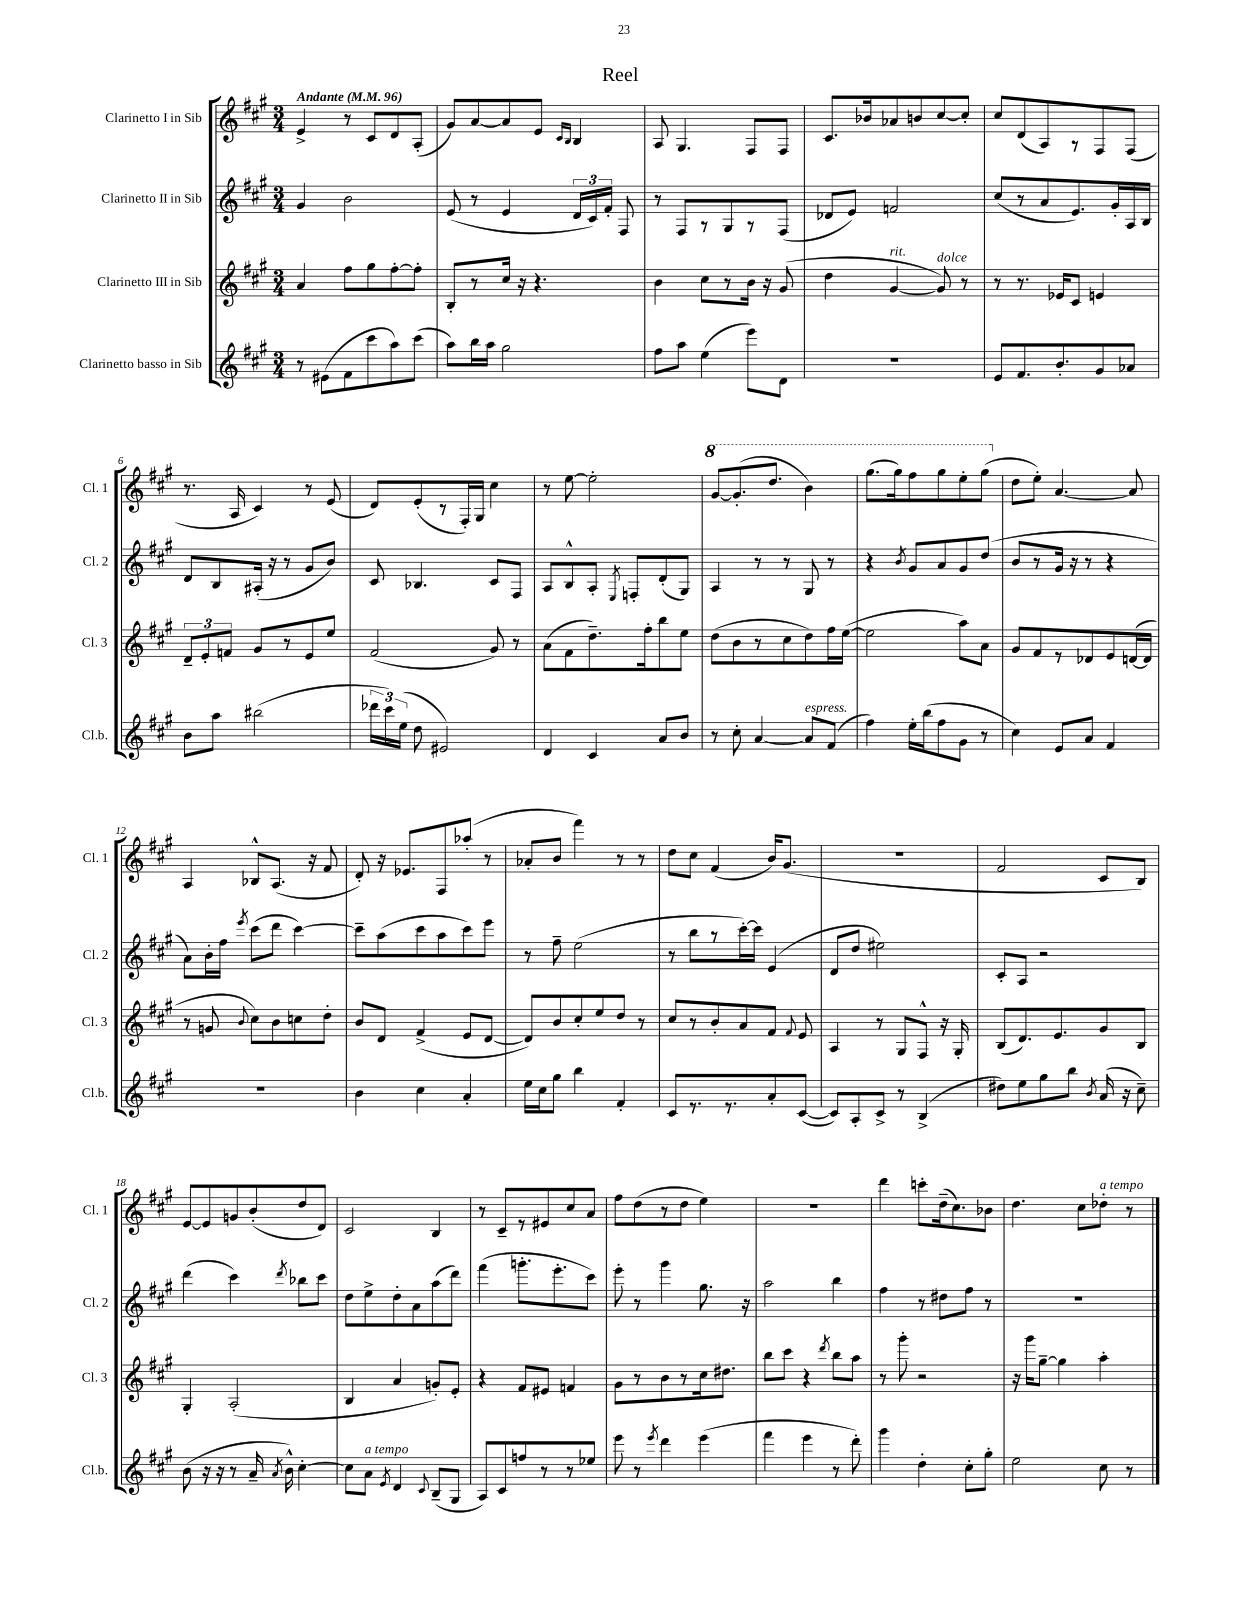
\header { title = "Reel" }
<<
\new StaffGroup <<
\new Staff = "s0" \with { instrumentName = "Clarinetto I in Sib" shortInstrumentName = "Cl. 1" } {
    \clef treble \key a \major \numericTimeSignature \time 3/4 \tempo "Andante" 4 = 96
    \autoBeamOff e'4-> r8 cis'8[ d'8 a8]-.( |
    gis'8[) a'8~ a'8 e'8] \grace { cis'16[ b16] } b4 |
    a8 gis4. fis8[ fis8] |
    cis'8.[ bes'16 aes'8 b'8 cis''8~ cis''8]-. |
    cis''8[ d'8( a8) r8 fis8 fis8]( |
    r8. a16 cis'4) r8 e'8( |
    d'8[) e'8-.( r8 fis16-.) gis16] cis''4 |
    r8 e''8~ e''2-. |
    \ottava #1 gis''8[~ gis''8.-.( d'''8.] b''4) |
    gis'''8.[( gis'''16) fis'''8 gis'''8 e'''8-. gis'''8]( \ottava #0 |
    d''8[ e''8]-.) a'4.~ a'8 |
    a4 bes8[-^ a8.]( r16 fis'8 |
    d'8-.) r16 ees'8.[ fis8 aes''8]-.( r8 |
    aes'8[-. b'8] fis'''4) r8 r8 |
    d''8[ cis''8] fis'4( b'16[) gis'8.]( |
    R2. |
    fis'2 cis'8[ b8]) |
    e'8[~ e'8 g'8 b'8-.( d''8 d'8]) |
    cis'2 b4 |
    r8 cis'8[-- r8 eis'8 cis''8 a'8] |
    fis''8[ d''8( r8 d''8] e''4) |
    R2. |
    d'''4 c'''8[-. d''16--( cis''8.) bes'8] |
    d''4. cis''8[ des''8]-.^\markup { \italic "a tempo" } r8 \bar "|." |
}
\new Staff = "s1" \with { instrumentName = "Clarinetto II in Sib" shortInstrumentName = "Cl. 2" } {
    \clef treble \key a \major \numericTimeSignature \time 3/4
    \autoBeamOff gis'4 b'2 |
    e'8( r8 e'4 \tuplet 3/2 { d'16[ cis'16) fis'16]-. } fis8 |
    r8 fis8[ r8 gis8 r8 fis8]( |
    des'8[ e'8]) f'2 |
    cis''8[( r8 a'8 e'8.) gis'16-. a16 b16] |
    d'8[ b8 ais16]-.( r16 r8 gis'8[ b'8]) |
    cis'8 bes4. cis'8[ fis8] |
    a8[ b8-^ a8]-. \acciaccatura { e8 } f8[-. d'8-.( gis8]) |
    a4 r8 r8 gis8 r8 |
    r4 \acciaccatura { b'8 } gis'8[ a'8 gis'8 d''8]( |
    b'8[ r8 gis'16] r16 r8 r4 |
    a'8[) b'16-. fis''16] \acciaccatura { e'''8 } cis'''8[( d'''8] cis'''4~) |
    cis'''8[-- a''8( cis'''8 a''8 cis'''8) e'''8] |
    r8 fis''8-- e''2( |
    r8 b''8[ r8 cis'''16~-.) cis'''16] e'4( |
    d'8[ d''8] eis''2) |
    cis'8[-. a8] r2 |
    d'''4( cis'''4) \acciaccatura { d'''8 } bes''8[ cis'''8] |
    d''8[ e''8-> d''8-. a'8 a''8( d'''8]) |
    fis'''4( g'''8.[-. e'''8.-. cis'''8]) |
    e'''8-. r8 gis'''4 gis''8. r16 |
    a''2 b''4 |
    fis''4 r8 dis''8[ fis''8] r8 |
    R2. \bar "|." |
}
\new Staff = "s2" \with { instrumentName = "Clarinetto III in Sib" shortInstrumentName = "Cl. 3" } {
    \clef treble \key a \major \numericTimeSignature \time 3/4
    \autoBeamOff a'4 fis''8[ gis''8 fis''8~-. fis''8]-. |
    b8[-. r8 cis''16] r16 r4. |
    b'4 cis''8[ r8 b'16] r16 gis'8( |
    d''4 gis'4~^\markup { \italic "rit." } gis'8^\markup { \italic "dolce" }) r8 |
    r8 r8. ees'16[ cis'8] e'4 |
    \tuplet 3/2 { d'8[-- e'8-. f'8] } gis'8[ r8 e'8 e''8] |
    fis'2( gis'8) r8 |
    a'8[( fis'8 d''8.--) fis''16-. b''8 e''8] |
    d''8[( b'8 r8 cis''8 d''8) fis''16 e''16]~( |
    e''2 a''8[) a'8] |
    gis'8[ fis'8 r8 des'8 e'8 d'16~( d'16] |
    r8 g'8 \appoggiatura { b'8 } cis''8[) b'8 c''8 d''8]-. |
    b'8[ d'8] fis'4->( e'8[ d'8]~ |
    d'8[) b'8 cis''8-. e''8 d''8] r8 |
    cis''8[ r8 b'8-. a'8 fis'8] \appoggiatura { fis'8 } e'8 |
    a4 r8 gis8[ fis8]-^ r16 gis16-. |
    b8[( d'8.) e'8. gis'8 b8] |
    gis4-. a2-.( |
    b4 a'4 g'8[-.) e'8]-. |
    r4 fis'8[ eis'8] f'4 |
    gis'8[ r8 b'8 r8 cis''16 dis''8.] |
    b''8[ cis'''8] r4 \acciaccatura { d'''8 } b''8[ a''8] |
    r8 gis'''8-. r2 |
    r16 gis'''16[ gis''8]~-- gis''4 a''4-. \bar "|." |
}
\new Staff = "s3" \with { instrumentName = "Clarinetto basso in Sib" shortInstrumentName = "Cl.b." } {
    \clef treble \key a \major \numericTimeSignature \time 3/4
    \autoBeamOff r8 eis'8[( fis'8 cis'''8 a''8) cis'''8]( |
    a''8[) b''16 a''16] gis''2 |
    fis''8[ a''8] e''4( e'''8[) d'8] |
    R2. |
    e'8[ fis'8. b'8.-. gis'8 aes'8] |
    b'8[ a''8] bis''2( |
    \tuplet 3/2 { des'''16[ cis'''16) e''16]( } d''8 eis'2) |
    d'4 cis'4 a'8[ b'8] |
    r8 cis''8-. a'4~ a'8[^\markup { \italic "espress." } fis'8]( |
    fis''4) e''16[-. b''16( fis''8 gis'8] r8 |
    cis''4) e'8[ a'8] fis'4 |
    r2. |
    b'4 cis''4 a'4-. |
    e''16[ cis''16 gis''8] b''4 fis'4-. |
    cis'8[ r8. r8. a'8-. cis'8]~( |
    cis'8[) a8-. cis'8]-> r8 b4->( |
    dis''8[) e''8 gis''8 b''8] \acciaccatura { b'8 } a'16( r16 cis''8--) |
    b'8( r16 r16 r8 a'16-- \acciaccatura { a'8 } b'16-^) cis''4~-. |
    cis''8[ a'8]^\markup { \italic "a tempo" } \acciaccatura { e'8 } d'4 \appoggiatura { cis'8 } b8[--( gis8] |
    a8[) cis'8 f''8 r8 r8 ees''8] |
    e'''8 r8 \acciaccatura { e'''8 } d'''4 e'''4( |
    fis'''4 e'''4 r8 d'''8-.) |
    gis'''4 d''4-. cis''8[-. gis''8]-. |
    e''2 cis''8 r8 \bar "|." |
}
>>
>>
